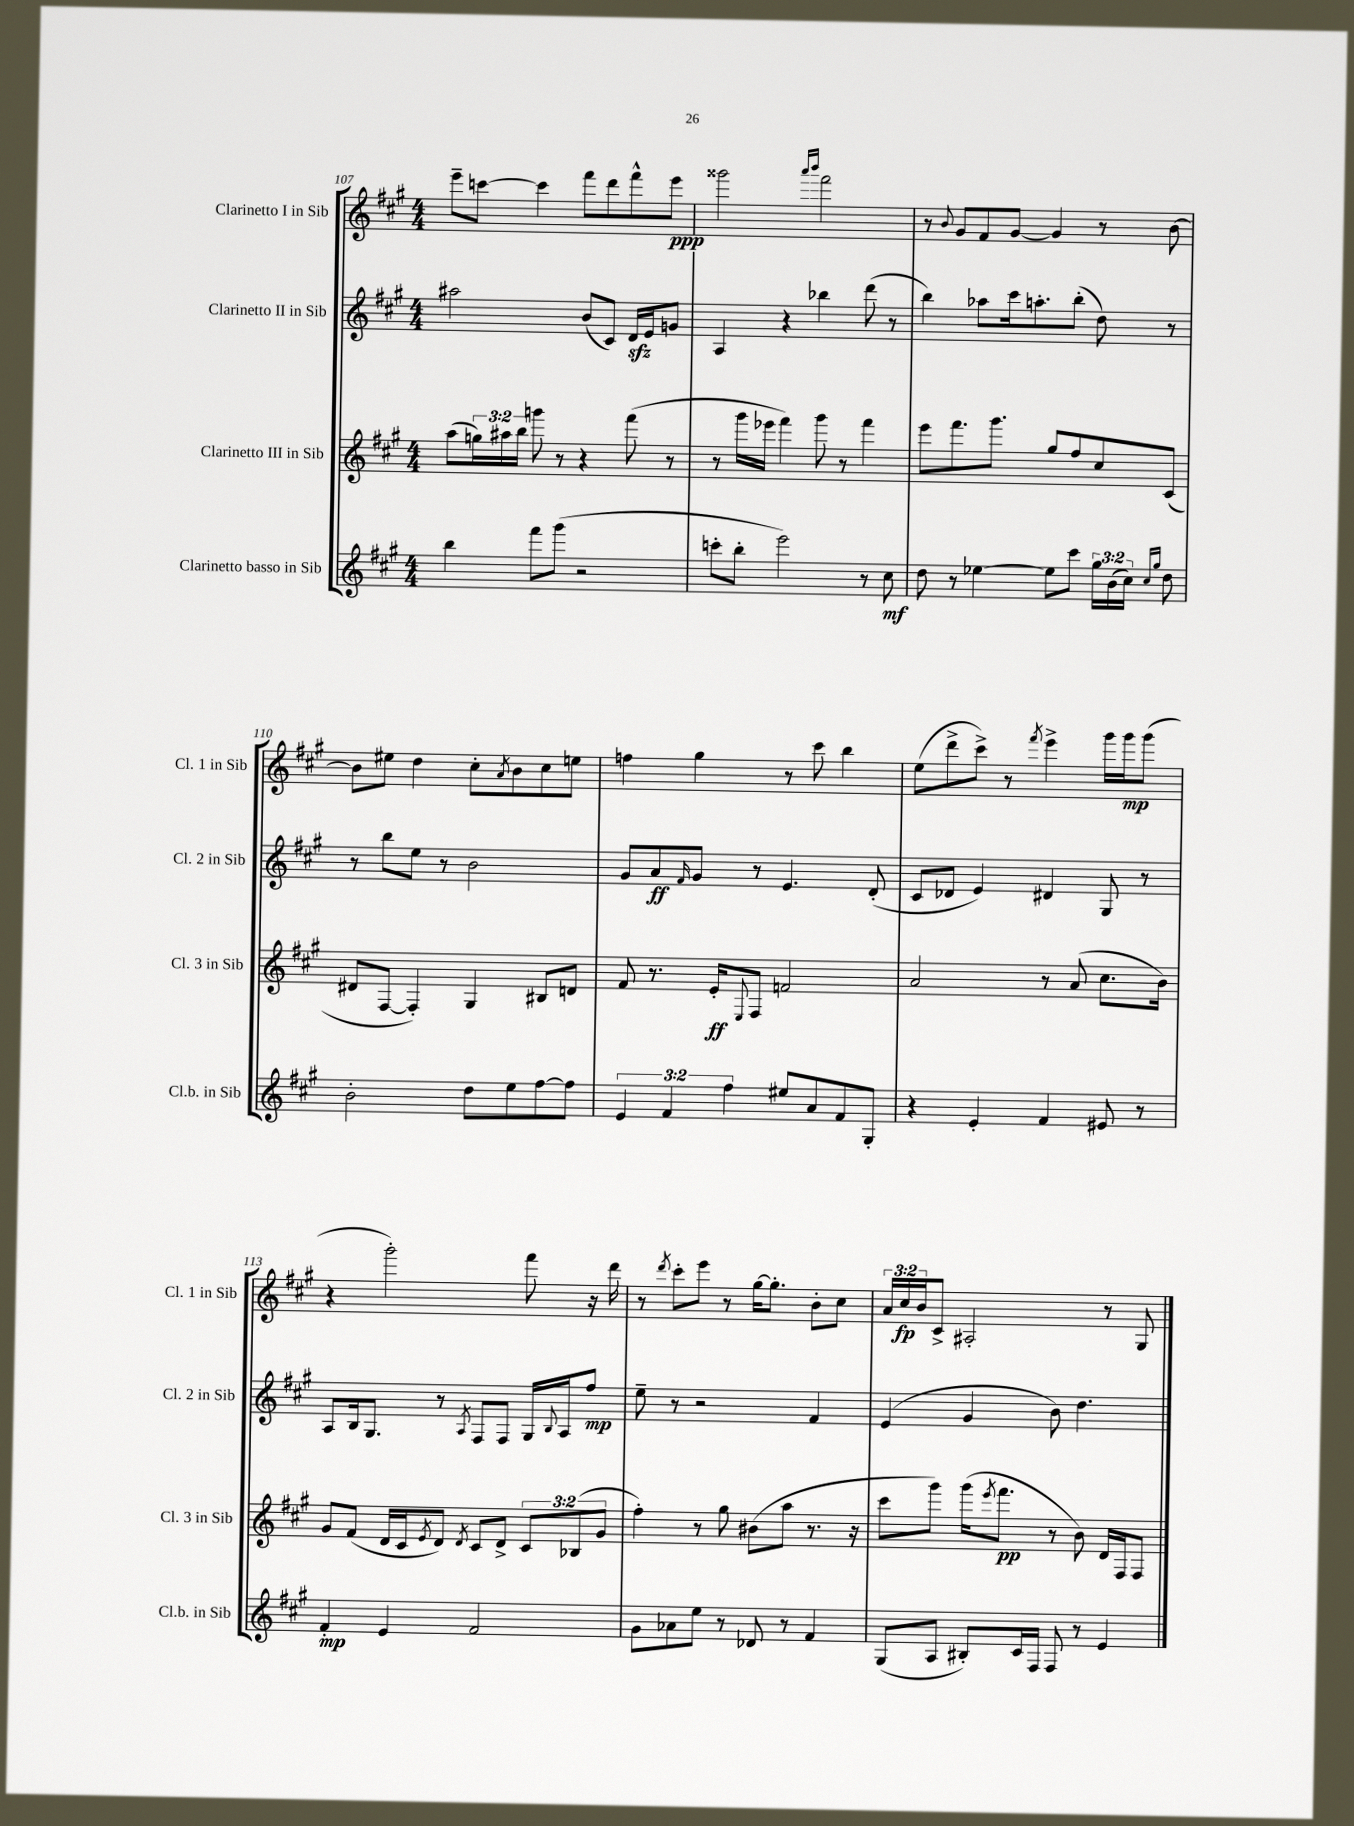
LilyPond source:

<<
\new StaffGroup <<
\new Staff = "s0" \with { instrumentName = "Clarinetto I in Sib" shortInstrumentName = "Cl. 1 in Sib" } {
    \clef treble \key a \major \numericTimeSignature \time 4/4 \override Staff.TupletNumber.text = #tuplet-number::calc-fraction-text
    e'''8-- c'''8~ c'''4 fis'''8 d'''8 fis'''8-^ e'''8\ppp |
    gisis'''2 \grace { a'''16 b'''16 } fis'''2 |
    r8 \appoggiatura { b'8 } gis'8 fis'8 gis'8~ gis'4 r8 b'8~ |
    b'8 eis''8 d''4 cis''8-. \acciaccatura { a'8 } b'8 cis''8 e''8 |
    f''4 gis''4 r8 cis'''8 b''4 |
    e''8( d'''8-> cis'''8->) r8 \acciaccatura { fis'''8 } e'''4-> gis'''16 gis'''16\mp gis'''8( |
    r4 gis'''2-.) fis'''8 r16 d'''16 |
    r8 \acciaccatura { d'''8 } cis'''8-. e'''8 r8 gis''16~ gis''8.-. b'8-. cis''8 |
    \tuplet 3/2 { a'16 cis''16\fp b'16 } cis'8-> ais2-. r8 gis8 \bar "|." |
}
\new Staff = "s1" \with { instrumentName = "Clarinetto II in Sib" shortInstrumentName = "Cl. 2 in Sib" } {
    \clef treble \key a \major \numericTimeSignature \time 4/4
    ais''2 b'8( cis'8) d'16\sfz e'16 g'8 |
    a4 r4 bes''4 d'''8( r8 |
    b''4) aes''8 cis'''16 a''8.-. b''8-.( d''8) r8 |
    r8 b''8 e''8 r8 b'2 |
    gis'8 a'8\ff \grace { fis'16 } gis'8 r8 e'4. d'8-.( |
    cis'8 des'8 e'4) dis'4 gis8 r8 |
    a8 b16 gis8. r8 \acciaccatura { a8 } fis8 fis8 gis16 \appoggiatura { b8 } a16 fis''8\mp |
    e''8-- r8 r2 fis'4 |
    e'4( gis'4 b'8) d''4. \bar "|." |
}
\new Staff = "s2" \with { instrumentName = "Clarinetto III in Sib" shortInstrumentName = "Cl. 3 in Sib" } {
    \clef treble \key a \major \numericTimeSignature \time 4/4 \override Staff.TupletNumber.text = #tuplet-number::calc-fraction-text
    a''8( \tuplet 3/2 { g''16) ais''16 b''16 } g'''8 r8 r4 fis'''8( r8 |
    r8 gis'''16 ees'''16 fis'''4) gis'''8 r8 fis'''4 |
    e'''8 fis'''8. gis'''8. gis''8 fis''8 cis''8 cis'8( |
    dis'8 fis8~ fis4-.) gis4 bis8 d'8 |
    fis'8 r8. e'16-.\ff \appoggiatura { e8 } fis8 f'2 |
    a'2 r8 a'8( cis''8. b'16) |
    gis'8 fis'8( d'16 cis'16 \acciaccatura { e'8 } d'8) \acciaccatura { d'8 } cis'8 d'8-> \tuplet 3/2 { cis'8 bes8( gis'8 } |
    fis''4-.) r8 gis''8 bis'8( a''8 r8. r16 |
    cis'''8 gis'''8) gis'''16( \acciaccatura { e'''8 } fis'''8.\pp r8 b'8) d'16 fis16 fis8 \bar "|." |
}
\new Staff = "s3" \with { instrumentName = "Clarinetto basso in Sib" shortInstrumentName = "Cl.b. in Sib" } {
    \clef treble \key a \major \numericTimeSignature \time 4/4 \override Staff.TupletNumber.text = #tuplet-number::calc-fraction-text
    b''4 fis'''8 gis'''8( r2 |
    c'''8-. b''8-. e'''2) r8 cis''8\mf |
    d''8 r8 ees''4~ ees''8 cis'''8 \tuplet 3/2 { gis''16 b'16( cis''16) } \grace { cis''16 gis''16 } d''8 |
    b'2-. d''8 e''8 fis''8~ fis''8 |
    \tuplet 3/2 { e'4 fis'4 fis''4 } eis''8 a'8 fis'8 gis8-. |
    r4 e'4-. fis'4 eis'8 r8 |
    fis'4-.\mp e'4 fis'2 |
    gis'8 aes'8 e''8 r8 des'8 r8 fis'4 |
    gis8( a8 bis8-.) cis'16 fis16 fis8 r8 e'4 \bar "|." |
}
>>
>>
\layout { \context { \Score currentBarNumber = #107 } }
